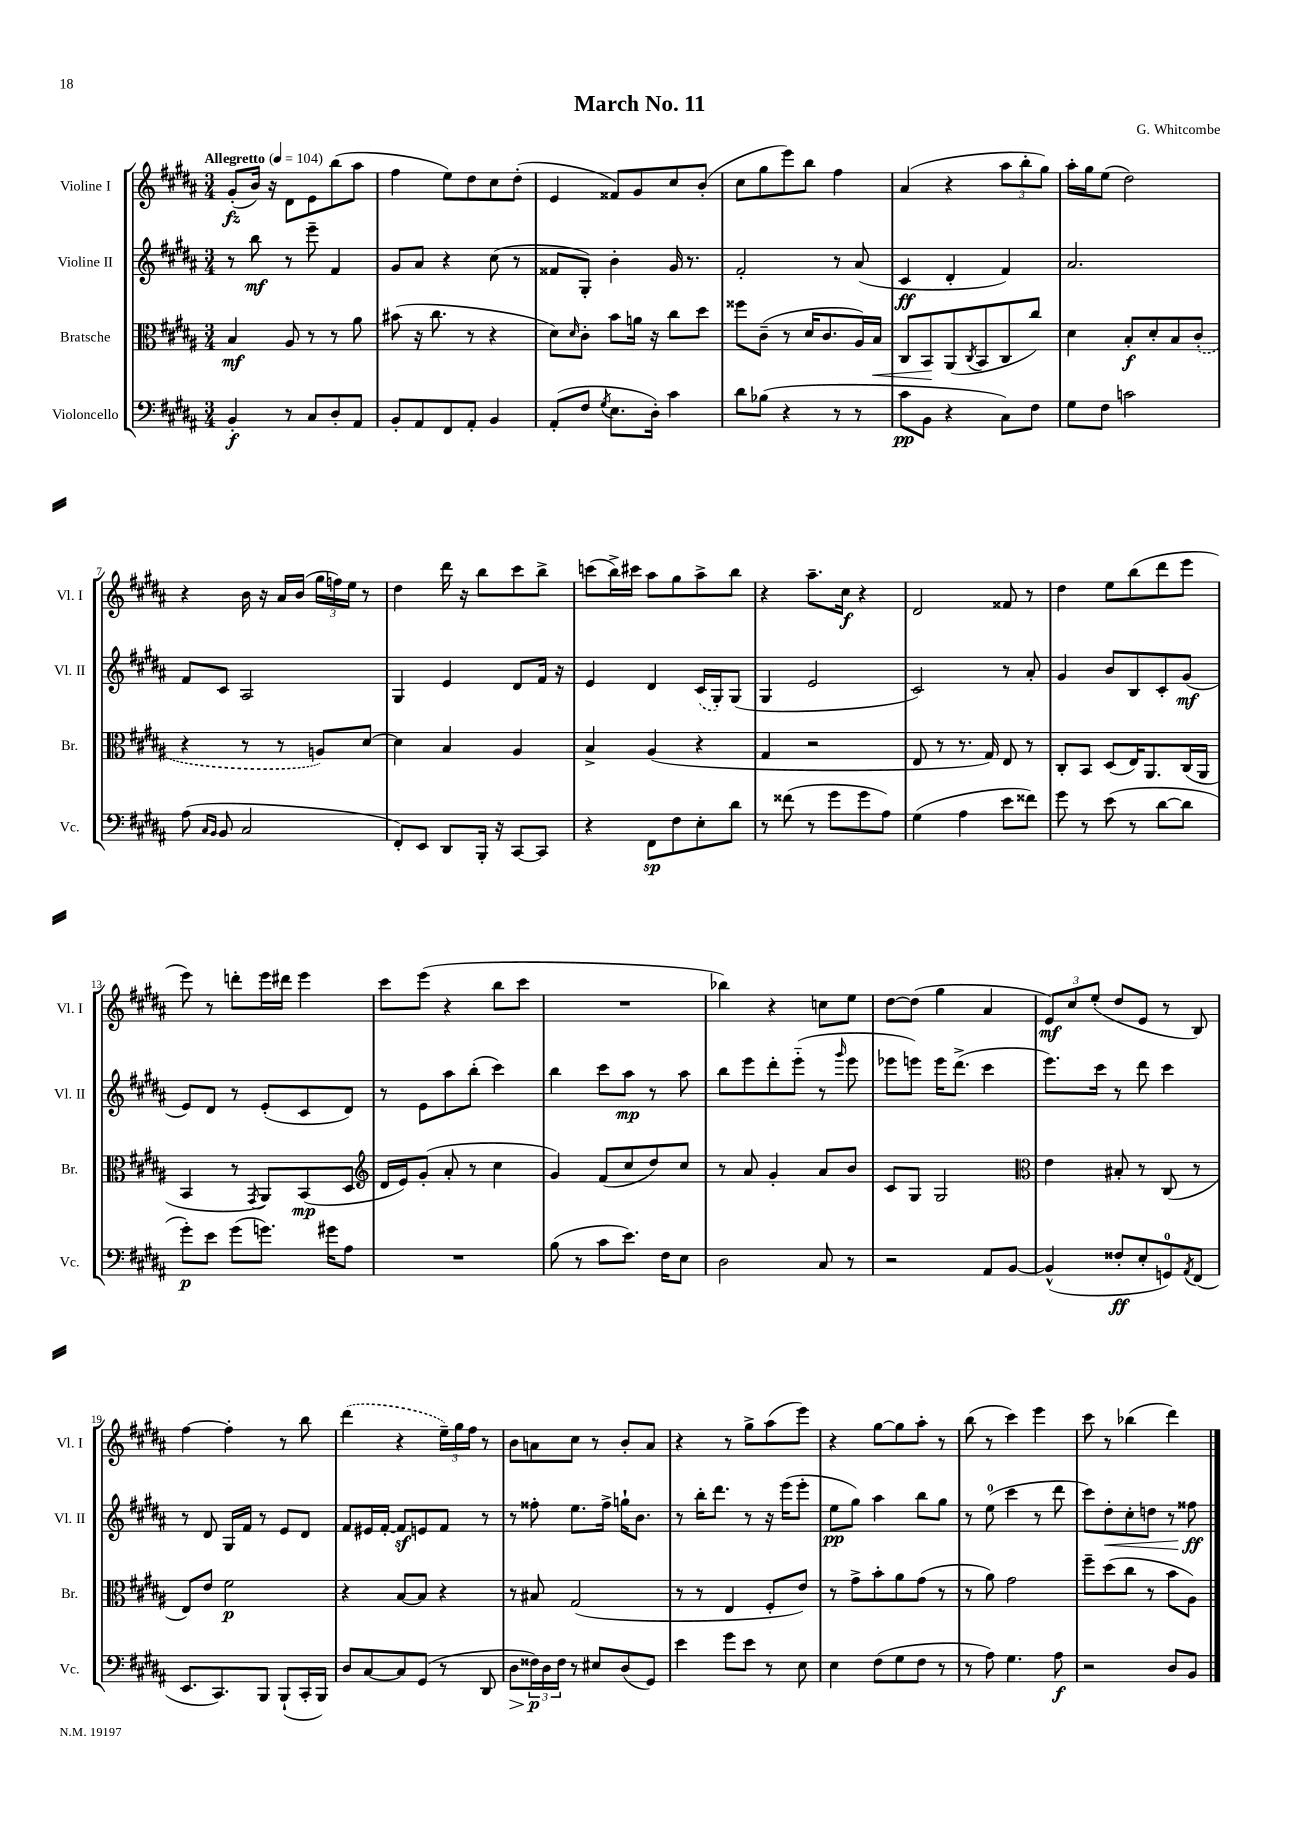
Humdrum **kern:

**kern	**kern	**kern	**kern
*staff4	*staff3	*staff2	*staff1
*clefF4	*clefC3	*clefG2	*clefG2
*k[f#c#g#d#a#]	*k[f#c#g#d#a#]	*k[f#c#g#d#a#]	*k[f#c#g#d#a#]
*M3/4	*M3/4	*M3/4	*M3/4
*MM104	*MM104	*MM104	*MM104
4BB'/	4B/	8r	(8g#'/L
.	.	8bb\	16b/Jk)
.	.	.	16r
8r	8A#/	8r	8d#\L
8C#/L	8r	8eee~\	8e\
8D#'/	8r	4f#/	(8bb\
8AA#/J	8a#\	.	8aa#\J
=	=	=	=
8BB'/L	(8b#\	8g#/L	4ff#\
8AA#/	16r	8a#/J	.
.	8.cc#\	.	.
8FF#/	.	4r	8ee\L)
8AA#'/J	8r	.	8dd#\
4BB/	4r	(8cc#\	8cc#\
.	.	8r	(8dd#'\J
=	=	=	=
(8AA#'/L	8d#\L)	8f##/L	4e/
.	16qqd#/	.	.
8F#/J	8c#'\J	8G#'/J)	.
8qG#/	.	.	.
8.E\L	8b\L	4b'\	8f##/L)
.	16a\Jk	.	8g#/
16D#'\Jk)	16r	.	.
4c#\	8cc#\L	16g#/	8cc#/
.	.	8.r	.
.	8dd#\J	.	(8b'/J
=	=	=	=
8d#\L	8ff##\L	2f#'/	8cc#\L
(8B-\J	(8c#~\J	.	8gg#\
4r	8r	.	8eee\)
.	16d#/LK	.	8bb\J
.	8.c#/	.	.
8r	.	8r	4ff#\
8r	16A#/L)	(8a#/	.
.	16B/JJ	.	.
=	=	=	=
8c#\L	8C#/L	4c#/	(4a#/
8BB\J	8BB/	.	.
4r	(8AA#/	4d#'/	4r
.	8qC#/	.	.
.	8BB/	.	.
8C#\L)	8C#/	4f#/)	12aa#\L
.	.	.	12bb'\
8F#\J	8cc#/J)	.	.
.	.	.	12gg#\J)
=	=	=	=
8G#\L	4d#\	2.a#/	16aa#'\LL
.	.	.	16gg#\J
8F#\J	.	.	(8ee\J
2c\	8B'/L	.	2dd#\)
.	8d#'/	.	.
.	8B/	.	.
.	(8c#'/J	.	.
=	=	=	=
(8A#\	4r	8f#/L	4r
16qqC#/LL	.	.	.
16qqBB/JJ	.	.	.
8BB/	.	8c#/J	.
2C#/	8r	2A#/	16b\
.	.	.	16r
.	8r	.	16a#/LL
.	.	.	(16b/JJ
.	8A/L)	.	24gg#\LL
.	.	.	24ff\)
.	.	.	24ee\JJ
.	[8d#/J	.	8r
=	=	=	=
8FF#'/L)	4d#\]	4G#/	4dd#\
8EE/J	.	.	.
8DD#/L	4B/	4e/	16ddd#\
.	.	.	16r
16BBB'/Jk	.	.	8bb\L
16r	.	.	.
[8CC#/L	4A#/	8d#/L	8ccc#\
8CC#/]J	.	16f#/Jk	8bb^\J
.	.	16r	.
=	=	=	=
4r	4B^/	4e/	(8ccc\L
.	.	.	16bb^\L)
.	.	.	16ccc#\JJ
8FF#\L	(4A#/	4d#/	8aa#\L
8F#\	.	.	8gg#\
8E'\	4r	(16c#/LL	8aa#^\
.	.	16G#'/J)	.
8d#\J	.	(8G#/J	8bb\J
=	=	=	=
8r	4G#/	4G#/	4r
(8f##\	.	.	.
8r	2r	2e/	8.aa#~\L
8g#\L	.	.	.
.	.	.	16cc#\Jk
8g#\	.	.	4r
8A#\J)	.	.	.
=	=	=	=
(4G#\	8E/	2c#/)	2d#/
.	8r	.	.
4A#\	8.r	.	.
.	16G#/)	.	.
8e\L	8E/	8r	8f##/
8f##\J)	8r	8a#'/	8r
=	=	=	=
8g#\	8C#'/L	4g#/	4dd#\
8r	8BB/J	.	.
(8e\	(8D#/L	8b/L	8ee\L
8r	16E/K)	8B/	(8bb\
.	8.AA#/	.	.
[8d#\L	.	8c#'/	8ddd#\
8d#\]J	(16C#/L	(8g#/J	8eee\J
.	16AA#/JJ	.	.
=	=	=	=
8g#'\L)	4BB/	8e/L)	8eee\)
8e\J	.	8d#/J	8r
(8g#\L	8r	8r	8ddd'\L
.	8qGG#/	.	.
8.g\J)	8AA#/L)	(8e'/L	16eee\L
.	.	.	16ddd#\JJ
.	(8BB/	8c#/	4eee\
16g#\LK	.	.	.
8A#\J	8D#/J	8d#/J)	.
=	=	=	=
*	*clefG2	*	*
2.r	16d#/LL	8r	8ccc#\L
.	16e/J)	.	.
.	(8g#'/J	8e\L	(8eee\J
.	8a#'/	8aa#\	4r
.	8r	(8bb'\J	.
.	4cc#\	4ccc#\)	8bb\L
.	.	.	8ccc#\J
=	=	=	=
(8B\	4g#/)	4bb\	2.r
8r	.	.	.
8c#\L	(8f#/L	8ccc#\L	.
8.e\J)	8cc#/	8aa#\J	.
.	8dd#/)	8r	.
16F#\LK	.	.	.
8E\J	8cc#/J	8aa#\	.
=	=	=	=
2D#\	8r	8bb\L	4bb-\)
.	8a#/	8eee\	.
.	4g#'/	8ddd#'\	4r
.	.	(8eee'~\J	.
8C#/	8a#/L	8r	8cc\L
.	.	16qqggg#/	.
8r	8b/J	8eee\	8ee\J
=	=	=	=
2r	8c#/L	8eee-\L	[8dd#\L
.	8G#/J	8eee\J)	(8dd#\]J
.	2G#/	16eee\LK	4gg#\
.	.	(8.ddd#^\J	.
8AA#/L	.	4ccc#\	4a#/
[8BB/J	.	.	.
=	=	=	=
*	*clefC3	*	*
(4BB^^/]	4e\	8.eee\L)	12e/L)
.	.	.	12cc#/
.	.	.	(12ee'/J
.	.	16ccc#\Jk	.
8F##'/L	8B#'/	8r	8dd#/L
8E'/	8r	8ddd#\	8e/J
8GG/)	(8C#/	4ccc#\	8r
8qAA#/	.	.	.
(8FF#/J	8r	.	8B/)
=	=	=	=
8.EE/L	8E/L)	8r	[4ff#\
.	8e/J	8d#/	.
8.CC#/)	.	.	.
.	2f#\	16G#/LL	4ff#'\]
.	.	16f#/JJ	.
8BBB/J	.	8r	.
(8BBB`/L	.	8e/L	8r
16CC#'/L	.	8d#/J	8bb\
16BBB/JJ)	.	.	.
=	=	=	=
8D#/L	4r	8f#/L	(4ddd#\
[8C#/	.	16e#/L	.
.	.	[16f#'/JJ	.
8C#/]	[8B/L	8f#/]L	4r
(8GG#/J	8B/]J	8e/	.
8r	4r	8f#/J	24ee~\LL)
.	.	.	24gg#\
.	.	.	24ff#\JJ
8DD#/	.	8r	8r
=	=	=	=
8D#\L	8r	8r	8b\L
24F##\L)	8B#/	8ff##'\	8a\
24D#\	.	.	.
24F##\JJ	.	.	.
8r	(2G#/	8.ee\L	8cc#\J
8E#/L	.	.	8r
.	.	16ff##^\Jk	.
(8D#/	.	16gg`\LK	8b'/L
.	.	8.b\J	.
8GG#/J)	.	.	8a/J
=	=	=	=
4e\	8r	8r	4r
.	8r	16bb'\LK	.
.	.	8.ddd#\J	.
8g#\L	4E/	.	8r
8e\J	.	8r	8gg#^\L
8r	8F#'/L	16r	(8aa#\
.	.	(16eee\LK	.
8E\	8e/J)	8eee'\J	8eee\J)
=	=	=	=
4E\	8r	8ee\L	4r
.	8g#^\L	8gg#\J)	.
(8F#\L	8b'\	4aa#\	[8gg#\L
8G#\	8a#\	.	8gg#\]
8F#\J	(8g#\J	8bb\L	8aa#'\J
8r	8r	8gg#\J	8r
=	=	=	=
8r	8r	8r	(8bb\
8A#\)	8a#\)	(8ee\	8r
4.G#\	2g#\	4ccc#\	4ccc#\)
.	.	8r	4eee\
8A#\	.	8ddd#\	.
=	=	=	=
2r	8ff#~\L	8ccc#\L)	8ccc#\
.	(8dd#\	8dd#'\	8r
.	8cc#\J	8cc#'\	(4bb-\
.	8r	8dd\J	.
8D#/L	8b\L	8r	4ddd#\)
8BB/J	8A#\J)	8ff##\	.
==	==	==	==
*-	*-	*-	*-
